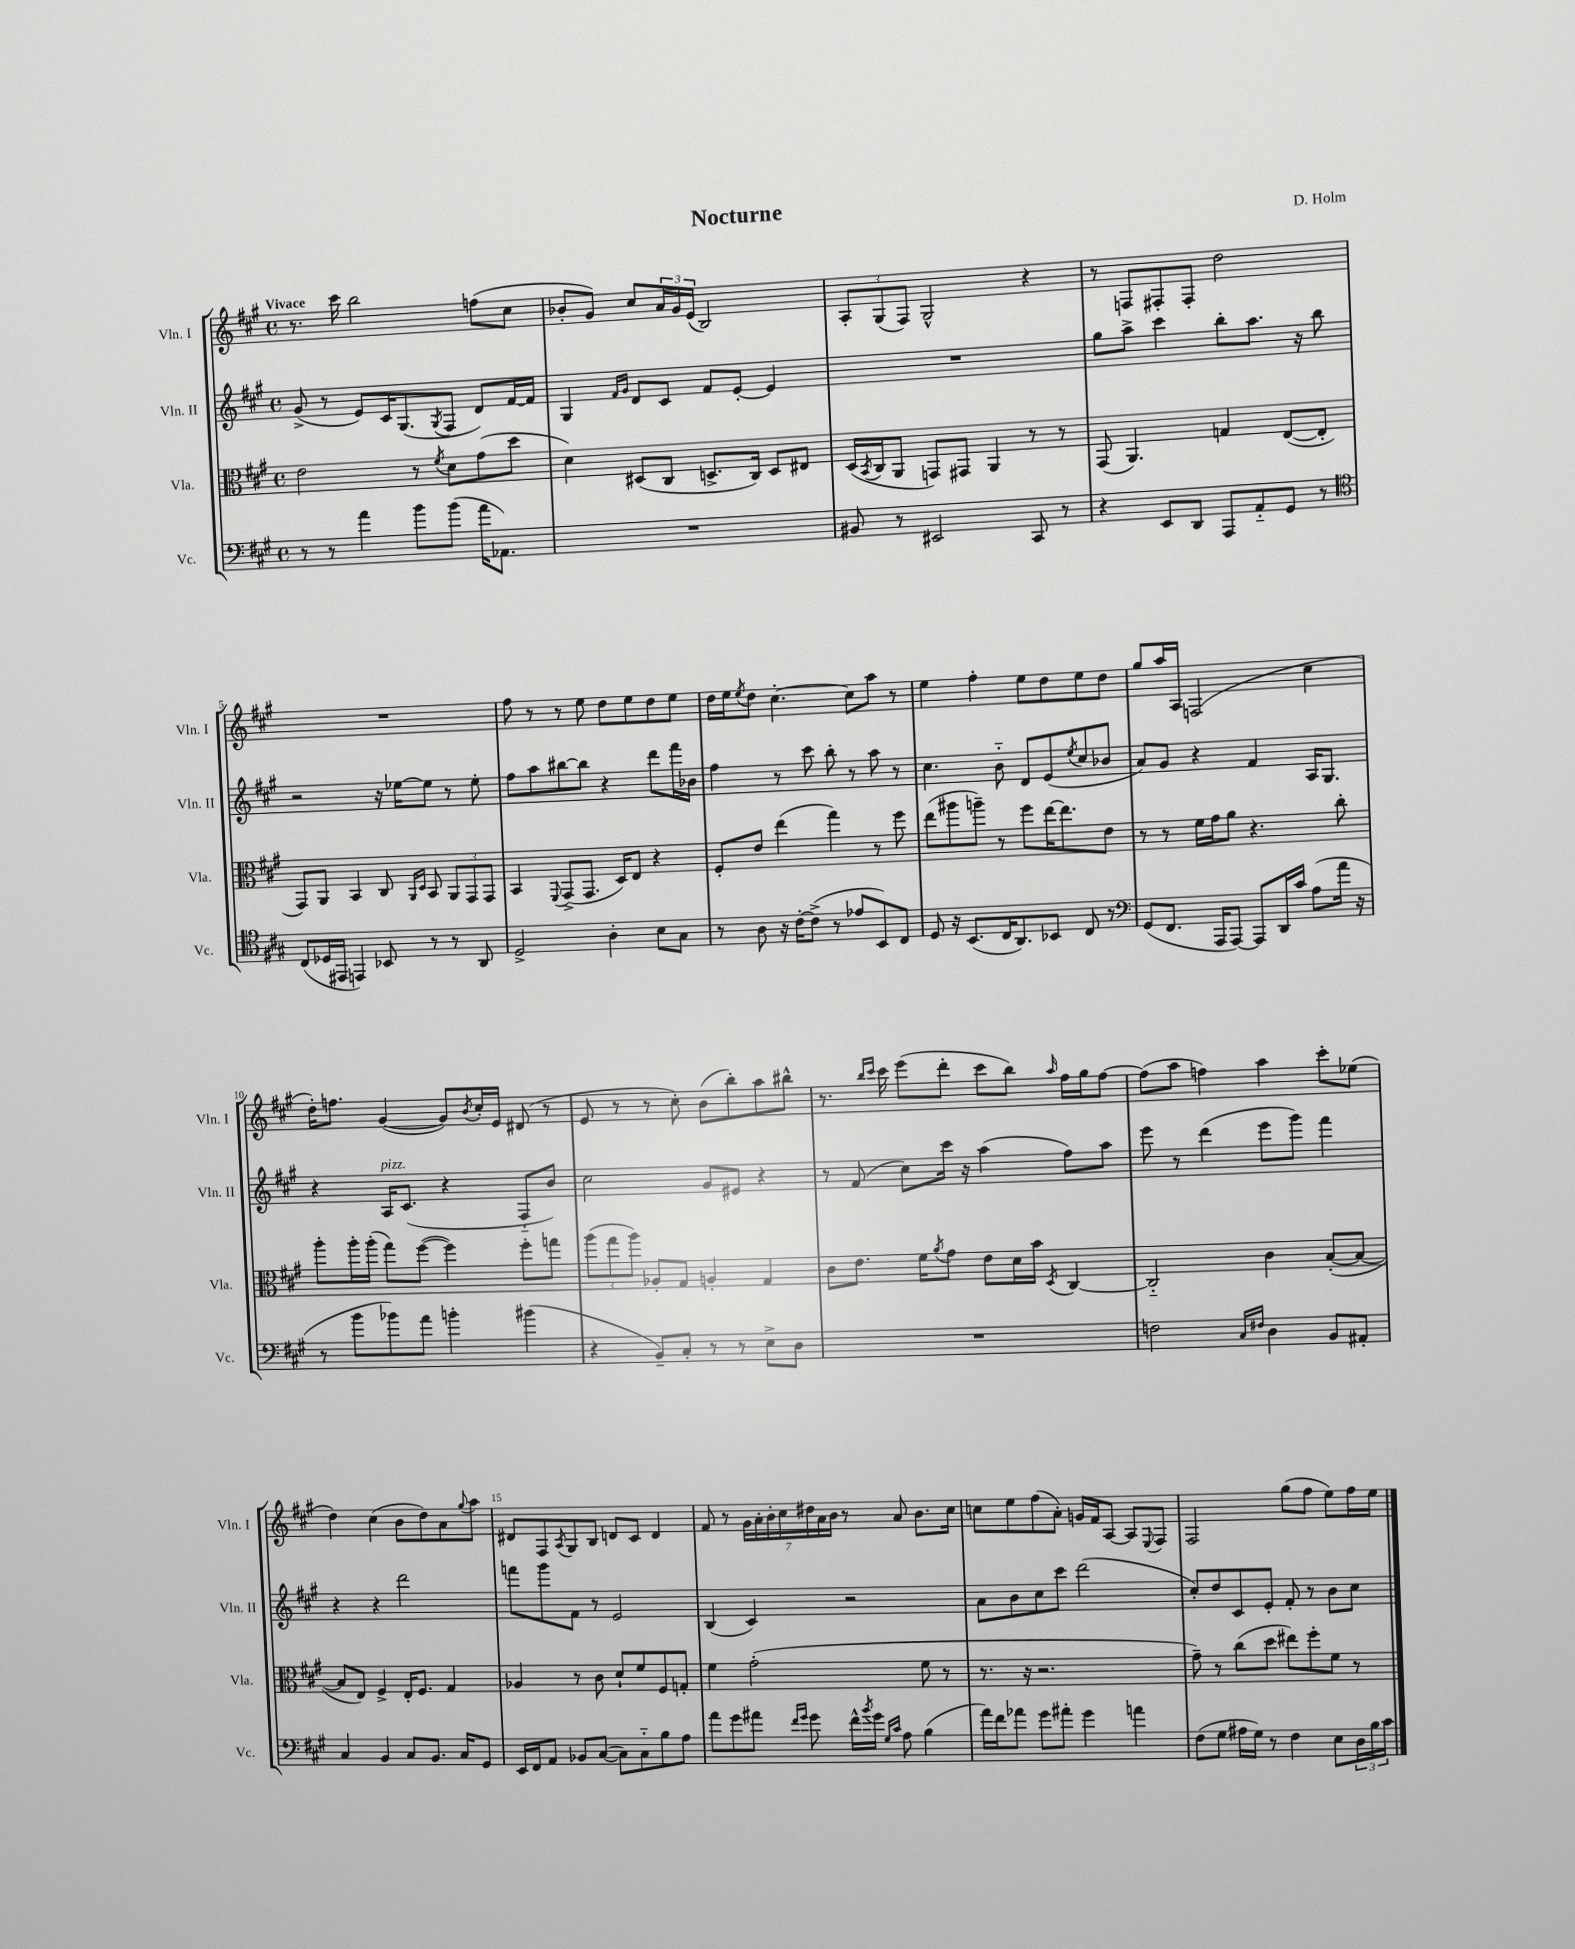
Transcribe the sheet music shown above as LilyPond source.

\header { title = "Nocturne" composer = "D. Holm" }
<<
\new StaffGroup <<
\new Staff = "s0" \with { instrumentName = "Vln. I" shortInstrumentName = "Vln. I" } {
    \clef treble \key a \major \defaultTimeSignature \time 4/4 \tempo "Vivace"
    r8. cis'''16 b''2 f''8( cis''8 |
    bes'8-. gis'8) cis''8 \tuplet 3/2 { a'16 gis'16 e'16( } b2) |
    \tuplet 3/2 { a8-. gis8( fis8) } gis2-^ r4 |
    r8 f8 fis8-. fis8-. d''2 |
    R1 |
    fis''8 r8 r8 e''8 d''8 e''8 d''8 e''8 |
    d''16 e''16 \acciaccatura { e''8 } d''8 cis''4.~-. cis''8 a''8 r8 |
    e''4 fis''4-. e''8 d''8 e''8 d''8 |
    gis''8 a''16 a16 f2( cis''4 |
    d''16-.) f''8. gis'4~( gis'8) \acciaccatura { b'8 } cis''16-. e'16 dis'8( r8 |
    e'8 r8 r8 cis''8-.) b'8( b''8-.) a''8 bis''8-^ |
    r8. \grace { b''16 cis'''16 } cis'''16 e'''8( d'''8-. cis'''8 b''8) \grace { a''16 } fis''16 gis''16 fis''8~ |
    fis''8( a''8 f''4) a''4 cis'''8-. ees''8( |
    d''4) cis''4( b'8 d''8) a'8 \appoggiatura { gis''8 } a''8 |
    dis'8 fis8 \acciaccatura { a8 } gis8 b8 d'8 cis'8 d'4 |
    fis'8 r8 \tuplet 7/4 { gis'16 a'16-. b'16-. cis''16 dis''16 a'16 b'16 } r8 a'8 b'8. cis''16 |
    c''8 e''8 fis''8( a'8-.) g'16 fis'16 a8~ a8 \appoggiatura { e8 } fis8 |
    fis2 gis''8( fis''8 e''8) fis''16 e''16 \bar "|." |
}
\new Staff = "s1" \with { instrumentName = "Vln. II" shortInstrumentName = "Vln. II" } {
    \clef treble \key a \major \defaultTimeSignature \time 4/4
    gis'8->( r8 e'8) cis'16 gis8.( \acciaccatura { gis8 } fis8 d'8) fis'16~ fis'16 |
    gis4 \grace { fis'16 gis'16 } d'8 cis'8 fis'8 e'8~-. e'4 |
    R1 |
    gis''8 a''8-> cis'''4 b''8-. a''8. r16 b''8 |
    r2 r16 ees''16~ ees''8 r8 ees''8-. |
    fis''8 a''8 bis''8~ bis''8 r4 d'''8 fis'''16 bes'16 |
    fis''4 r8 cis'''8 b''8-. r8 a''8 r8 |
    cis''4. b'8-_ d'8 e'8( \acciaccatura { e''8 } cis''8 bes'8 |
    a'8) gis'8 r4 fis'4 a16 gis8. |
    r4 a16^\markup { \italic "pizz." } cis'8.( r4 fis8-_ b'8) |
    cis''2 gis'8 eis'8 r4 |
    r8 fis'8( cis''8) cis'''16 r16 a''4( fis''8) a''8 |
    e'''8 r8 d'''4( e'''8 gis'''8) fis'''4 |
    r4 r4 d'''2 |
    f'''8 gis'''8 fis'8 r8 e'2 |
    b4( cis'4) r2 |
    a'8 b'8 cis''8 cis'''8 d'''2( |
    cis''8-.) d''8 cis'8 e'8-. fis'8-. r8 b'8 cis''8 \bar "|." |
}
\new Staff = "s2" \with { instrumentName = "Vla." shortInstrumentName = "Vla." } {
    \clef alto \key a \major \defaultTimeSignature \time 4/4
    e'2 r8 \acciaccatura { fis'8 } d'8 gis'8( d''8 |
    d'4) dis8( cis8 d8.-> cis16) d8 eis8 |
    d16( \acciaccatura { b,8 } cis16 a,8 g,8) gis,8 a,4 r8 r8 |
    gis,8( a,4.) g4 e8~( e8-. |
    gis,8) a,8 b,4 cis8 \grace { a,16 d16 } b,8 \tuplet 3/2 { a,8 gis,8 gis,8 } |
    b,4 \appoggiatura { fis,8 } gis,8->( gis,8. d16) e8 r4 |
    fis8-. e'8 e''4( gis''4) r8 fis''8 |
    e''8( ais''8 a''8--) r8 fis''8 e''16~ e''8. e'8 |
    r8 r8 fis'16 gis'16 a'8 r4. cis''8-. |
    a''8-. a''16-. a''16-.( gis''8) fis''8~( fis''4) fis''8-. g''8 |
    \tuplet 3/2 { a''8( gis''8 a''8) } aes8-. gis8 a4-. gis4 |
    cis'8 e'8. fis'16 \acciaccatura { a'8 } gis'8 e'8 d'16 b'16 \acciaccatura { d8 } cis4~ |
    cis2-_ cis'4 b8~-.( b8~ |
    b8 e8) fis4-> e16-. fis8. gis4 |
    aes4 r8 cis'8 d'8-! fis'8 fis8 g8-. |
    fis'4 gis'2-.( fis'8 r8 |
    r8. r16 r2. |
    gis'8--) r8 cis''8( d''8 eis''8) fis''8-. fis'8 r8 \bar "|." |
}
\new Staff = "s3" \with { instrumentName = "Vc." shortInstrumentName = "Vc." } {
    \clef bass \key a \major \defaultTimeSignature \time 4/4
    r8 r8 a'4 b'8 b'8( a'16 aes,8.) |
    R1 |
    bis,8 r8 eis,2 cis,8 r8 |
    r4 e,8 d,8 a,,8 a,8-_ gis,8 r8 |
    \clef tenor cis8( des16 eis,16 e,4) bes,8 r8 r8 a,8 |
    d2-> a4-. b8 gis8 |
    r8 a8 r16 cis'16~-. cis'8->( r8 ees'8 b,8) cis8 |
    d8 r16 b,8.( cis16 a,8.) bes,8 cis8 r8 |
    \clef bass gis,8( fis,8. a,,16 a,,8~) a,,8 d,16 cis'16 a8( a'16 r16 |
    r8 b'8 bes'8) a'8 b'4-. bis'4( |
    r4 b,8--) cis8-. r8 r8 e8-> d8 |
    R1 |
    f2 \grace { cis16 fis16 } d4 b,8 ais,8-. |
    cis4 b,4 cis8 b,8. cis16 gis,8 |
    e,16 fis,16 a,8 bes,8 cis8~( cis8) cis8-_ b8 a8 |
    a'8 gis'8 ais'8 \grace { fis'16 gis'16 } gis'8 fis'16-^ \acciaccatura { b'8 } gis'16 \grace { gis16 cis'16 } a8 b4( |
    a'16) fis'16 aes'8 gis'8 ais'8-. gis'4 a'4 |
    fis8( gis8 ais16 gis16) r8 fis4 e8 \tuplet 3/2 { d16 b16 cis'16 } \bar "|." |
}
>>
>>
\layout { \context { \Score \override BarNumber.break-visibility = ##(#f #t #t) barNumberVisibility = #(every-nth-bar-number-visible 5) } }
